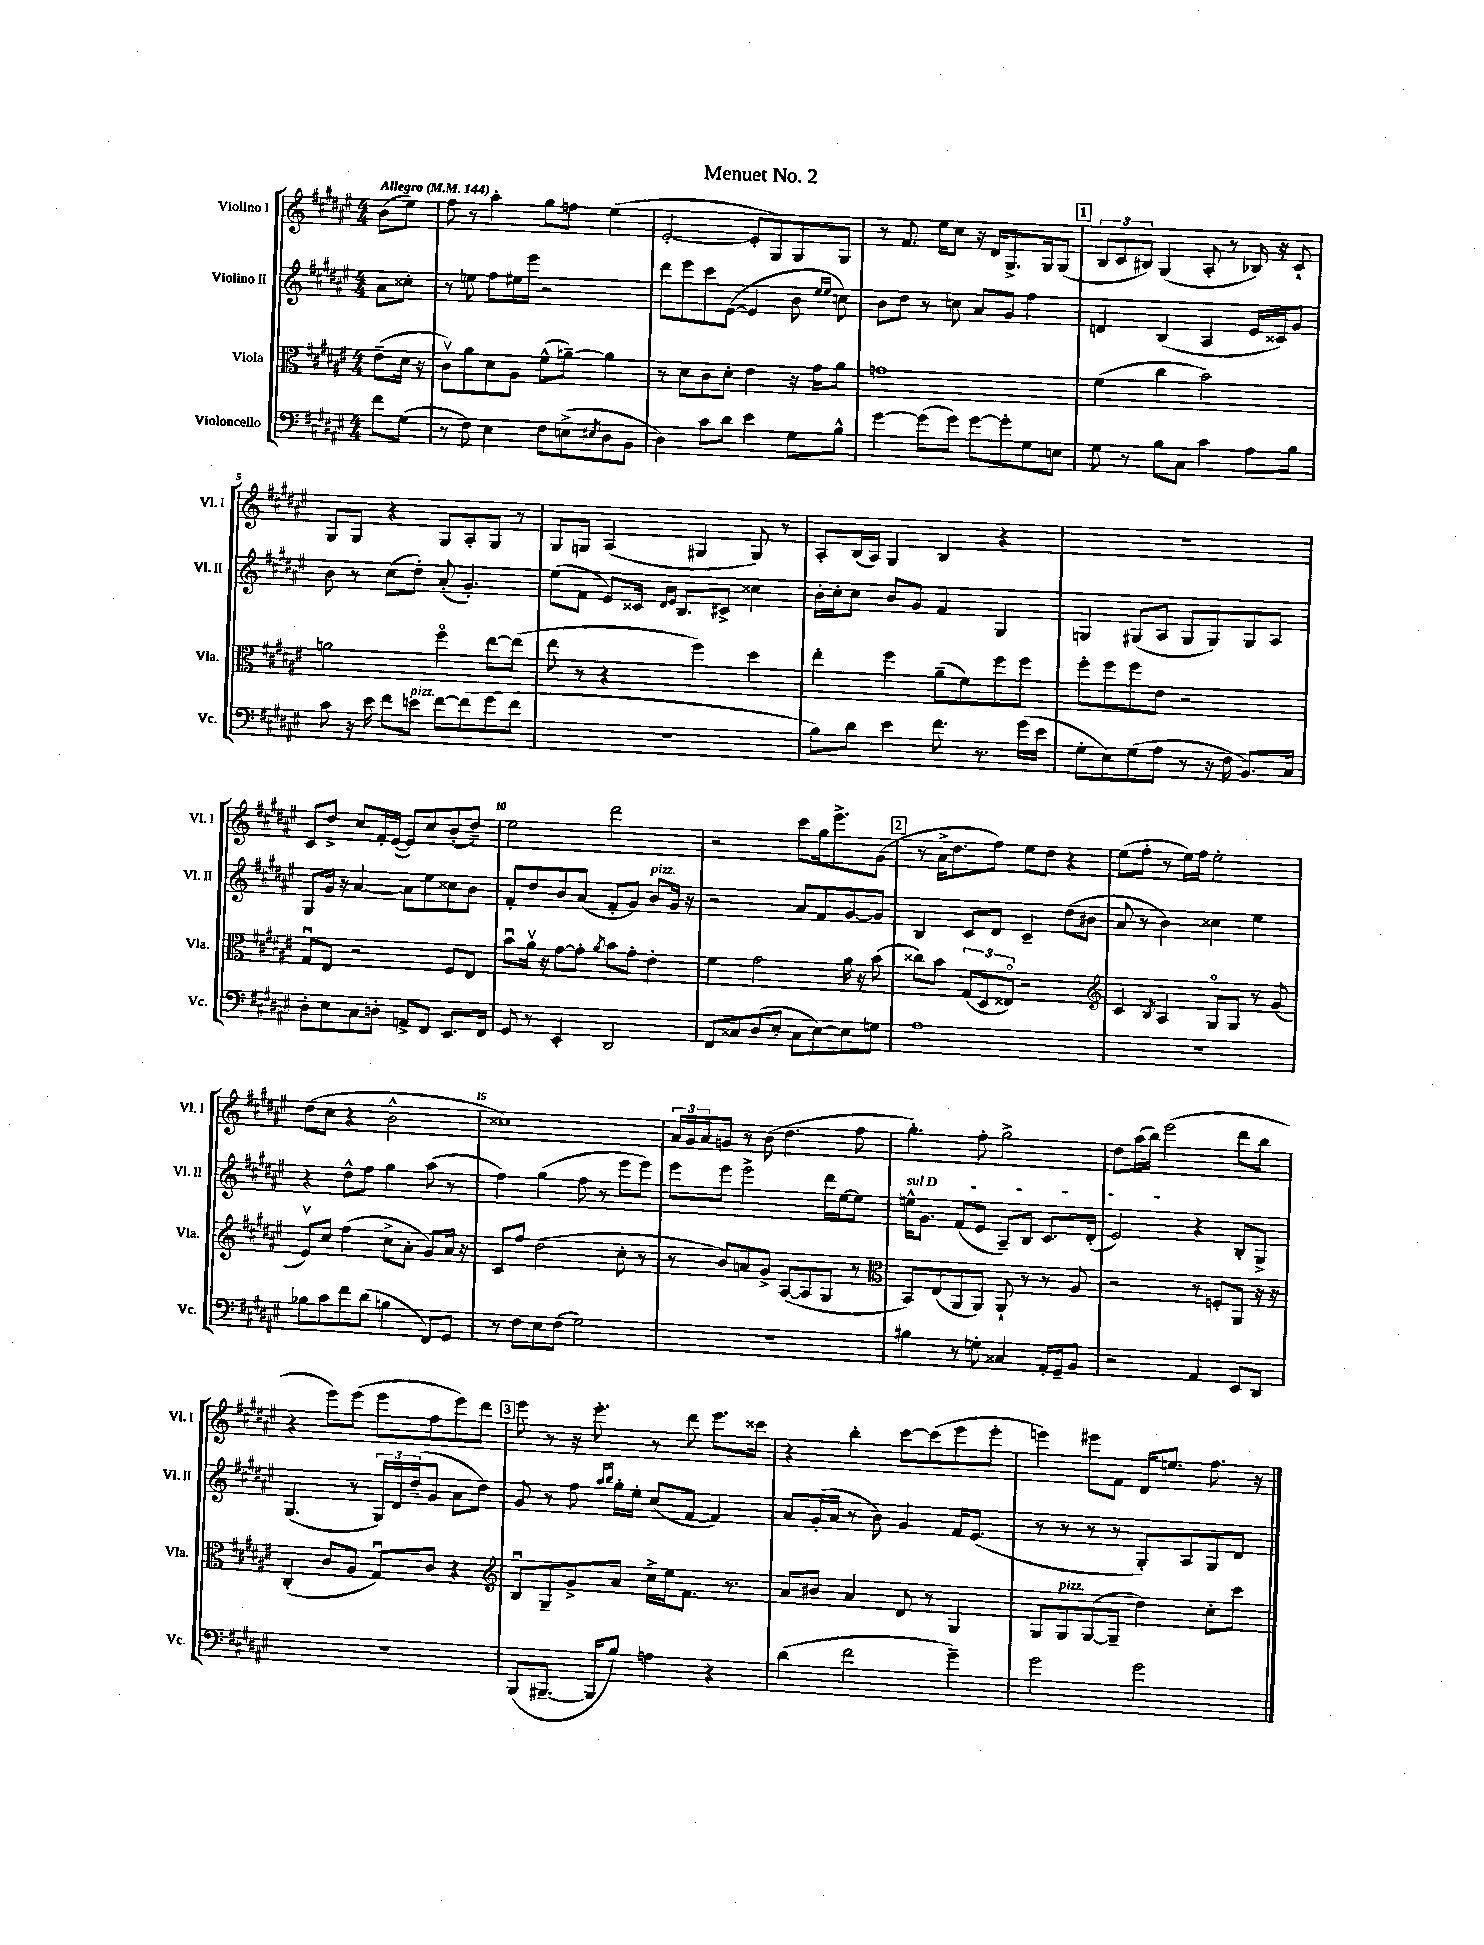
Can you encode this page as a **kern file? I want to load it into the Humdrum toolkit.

**kern	**kern	**kern	**kern
*staff4	*staff3	*staff2	*staff1
*clefF4	*clefC3	*clefG2	*clefG2
*k[f#c#g#d#a#e#]	*k[f#c#g#d#a#e#]	*k[f#c#g#d#a#e#]	*k[f#c#g#d#a#e#]
*M4/4	*M4/4	*M4/4	*M4/4
*MM144	*MM144	*MM144	*MM144
8f#	(8e#~	8a#	(8b
(8G#	16d#	8cc##'	8ee#)
.	16r	.	.
=	=	=	=
8r	8c#v)	8r	8ff#
8F#)	8a#	8ee	8r
4E#	8d#	8ff#	4aa#'
.	8A#	16ee#	.
.	.	16eee#	.
8F#	(8f#^^	2r	8gg#
(8E^	[8a~)	.	8ff
8qE#	.	.	.
8D#	4a]	.	(4ee#
8BB	.	.	.
=	=	=	=
4D#)	8r	8ddd#	[2e#'
.	8d#	8eee#	.
8c#	8c#	8ccc#	.
8d#	8d#'	([8e#	.
4e#	4e#	4e#]	8e#']
.	.	.	8G#)
8G#	16r	8b	8G#
.	16g#	.	.
.	.	16qqee#	.
.	.	16qqee#	.
8B^^	8a#	8cc)	8G#
=	=	=	=
[4g#	1g	8b	8r
.	.	8dd#	8.f#
(8g#]	.	8r	.
.	.	.	16ee#
8g#)	.	8cc	8cc#
[8g#	.	8a#	16r
.	.	.	16d#
8g#']	.	8g#	8.G#^
8G#	.	4ff#	.
.	.	.	16G#
8E	.	.	(8G#
=	=	=	=
8G#	(4f#	4d	12B
.	.	.	12c#
8r	.	.	.
.	.	.	12B#)
8B	4cc#	(4B	(4G#
8C#	.	.	.
4c#	2b)	4A#	8A#'
.	.	.	8r
8A#	.	16e#	16B-)
.	.	16c##)	16r
8B	.	8g#	8c#`
=	=	=	=
8c#	2a	8b	8G#
16r	.	8r	8G#
16e#	.	.	.
8f#	.	(8cc#	4r
8e	.	8dd#')	.
[8f#	4ff#o	(8a#'	8G#
(8f#]	.	4.g#')	8A#'
8g#	[8ee#	.	8G#
8f#	(8ee#]	.	8r
=	=	=	=
1r	8ee#	(8ee#	8G#
.	8r	8f#	8G
.	4r	8e#)	(4A#
.	.	16c##	.
.	.	16qqd#	.
.	.	16qqe#	.
.	.	8.B	.
.	4ff#)	.	4G#
.	.	8c#^	.
.	4dd#	4cc##	8G#)
.	.	.	8r
=	=	=	=
8B)	4ee#'	16b'	8A#'
.	.	16cc#'	.
8d#	.	8cc#	(16B
.	.	.	16A#)
4e#	4ff#	8b	4G#
.	.	8g#	.
8.f#	(8a#~	4f#	4B
.	8f#)	.	.
8.r	.	.	.
.	8ff#	4G#	4r
(16g#	8ff#	.	.
16e#	.	.	.
=	=	=	=
8G#'	8ff#'	4G	1r
8E#)	8ff#	.	.
(8G#	8ff#	(8G#	.
8A#	8e#	8A#	.
8r	2r	8G#	.
16r	.	8G#)	.
16F#	.	.	.
8.BB)	.	8G#	.
.	.	8A#	.
16C#	.	.	.
=	=	=	=
8D#'	8G#u	8G#	8c#
8E#	8E#	16g#	8dd#^
.	.	16r	.
8C#	2r	[4a#	8cc#
8D'	.	.	16f#'
.	.	.	([16e#
8AA^	.	8a#]	8e#])
8FF#	.	8ee#	8cc#
8.EE#	8F#	8cc##	(8b'
.	8E#	8b	8dd#~)
16FF#	.	.	.
=	=	=	=
8GG#	8bu	8f#'	2ee#
8r	16a#v	8dd#	.
.	16r	.	.
4EE#'	[8g#	8b	.
.	8g#']	(8a#	.
.	8qa#	.	.
2DD#	8b	8f#'	2ddd#
.	8g#'	8g#)	.
.	4e#'	8b	.
.	.	16g#	.
.	.	16r	.
=	=	=	=
8FF#	4f#	2r	2r
8C##	.	.	.
(8D#	2g#	.	.
8E#'	.	.	.
8C##	.	8a#	8ccc#
[8E#)	.	8f#	16gg#
.	.	.	8.eee#^
8E#]	16a#	[8g#	.
.	16r	.	.
8G	(8b	8g#]	(8g#
=	=	=	=
1A#	8cc##)	4B	8r
.	8b	.	16a#^
.	.	.	8.dd#
.	(12G#	8c#	.
.	12D#	.	.
.	.	8d#	8ff#)
.	12E##o)	.	.
.	2r	4c#~	8ee#
.	.	.	8dd#
.	.	(8dd#	4r
.	.	8b#	.
=	=	=	=
*	*clefG2	*	*
1r	4c#	8a#	(8ee#
.	.	8r	8ff#'
.	8qB	.	.
.	4A#	4b)	8r
.	.	.	16ee#)
.	.	.	16ff#
.	8G#o	4cc##	2ee#'
.	8G#	.	.
.	8r	4ee#	.
.	(8g#	.	.
=	=	=	=
8B-	8e#v)	4r	(8dd#
8c#	8cc#	.	8cc#
8f#	(4ff#	8dd#^^	4r
(8d#	.	8ff#	.
4B	8cc#^	4gg#	2b^^
.	8a#'	.	.
8FF#)	8g#)	(8aa#	.
8GG#	16a#	8r	.
.	16r	.	.
=	=	=	=
8r	8c#	4ff#)	1cc##)
8F#	8ff#	.	.
8E#	(2dd#	(4gg#	.
(8F#	.	.	.
2G#)	.	8ff#	.
.	.	8r	.
.	8cc#'	8eee#	.
.	8r	8eee#)	.
=	=	=	=
1r	8r	8eee#	24a#
.	.	.	24g#
.	.	.	24a#
.	8b)	8eee#	8g
.	8a	2eee#^	8r
.	8g#^	.	(8b
.	([8A#	.	4.dd#
.	8A#]	.	.
.	8G#	16ddd#	.
.	.	[16ee#	.
.	8r	8ee#]	8ff#
=	=	=	=
*	*clefC3	*	*
4B#	8BB)	16ee^^	4.gg#')
.	.	8.g#	.
.	(8E#	.	.
8r	8AA#	(8f#	.
8G'	8AA#)	8e#	8ff#'
4C##	8AA#`	8A#~)	2gg#^
.	8r	8B	.
16AA#'	8r	8.c#	.
16GG#~	.	.	.
8BB	8A#	.	.
.	.	(16d#'	.
=	=	=	=
2r	2r	2e#)	8dd#
.	.	.	(16aa#
.	.	.	16bb)
.	.	.	(2eee#
4AA#	8r	4r	.
.	8F'	.	.
8EE#	8AA#	8B'	8ddd#
8DD#	16r	8G#^	8bb
.	16r	.	.
=	=	=	=
1r	(4C#'	(4.G#	4r
.	8c#	.	8eee#)
.	8A#	8r	(8eee#
.	8G#u)	24G#)	8eee#
.	.	24d#	.
.	.	(24dd#~	.
.	8c#	8g#	8ff#
.	4r	8a#	8eee#)
.	.	8dd#)	8ddd#
=	=	=	=
*	*clefG2	*	*
(8BBB	8Bu	8g#	8eee#
[8.BBB#~	8G#~	8r	8r
.	8g#^	8ff#	16r
16BBB#]	.	.	8.eee#'
.	.	16qqaa#	.
.	.	16qqbb	.
8B)	8a#	16gg#'	.
.	.	16ee#'	.
4A	16cc#^	(8cc#	8r
.	16ee#	.	.
.	8.f#	[8f#	8ddd#
4r	.	4f#])	8.eee#
.	8.r	.	.
.	.	.	16ccc##
=	=	=	=
(4d#	8a#	8a#	4r
.	8b#	(16g#'	.
.	.	16a#	.
2f#	4a#	8r	4bb'
.	.	8b)	.
.	8d#	4g#	[8ccc#
.	8r	.	(8ccc#]
4g#~)	4G#	16f#	8eee#
.	.	(8.e#	.
.	.	.	8eee#'
=	=	=	=
2g#	8G#	8r	4eee)
.	8G#	8r	.
.	([8G#	8r	8eee#
.	8G#~]	8r	8f#
2g#	4dd#)	8G#')	16d#
.	.	.	8.ee
.	.	8A#	.
.	8cc#'	8G#	8.ff#
.	8ccc#	8d#	.
.	.	.	16r
==	==	==	==
*-	*-	*-	*-
